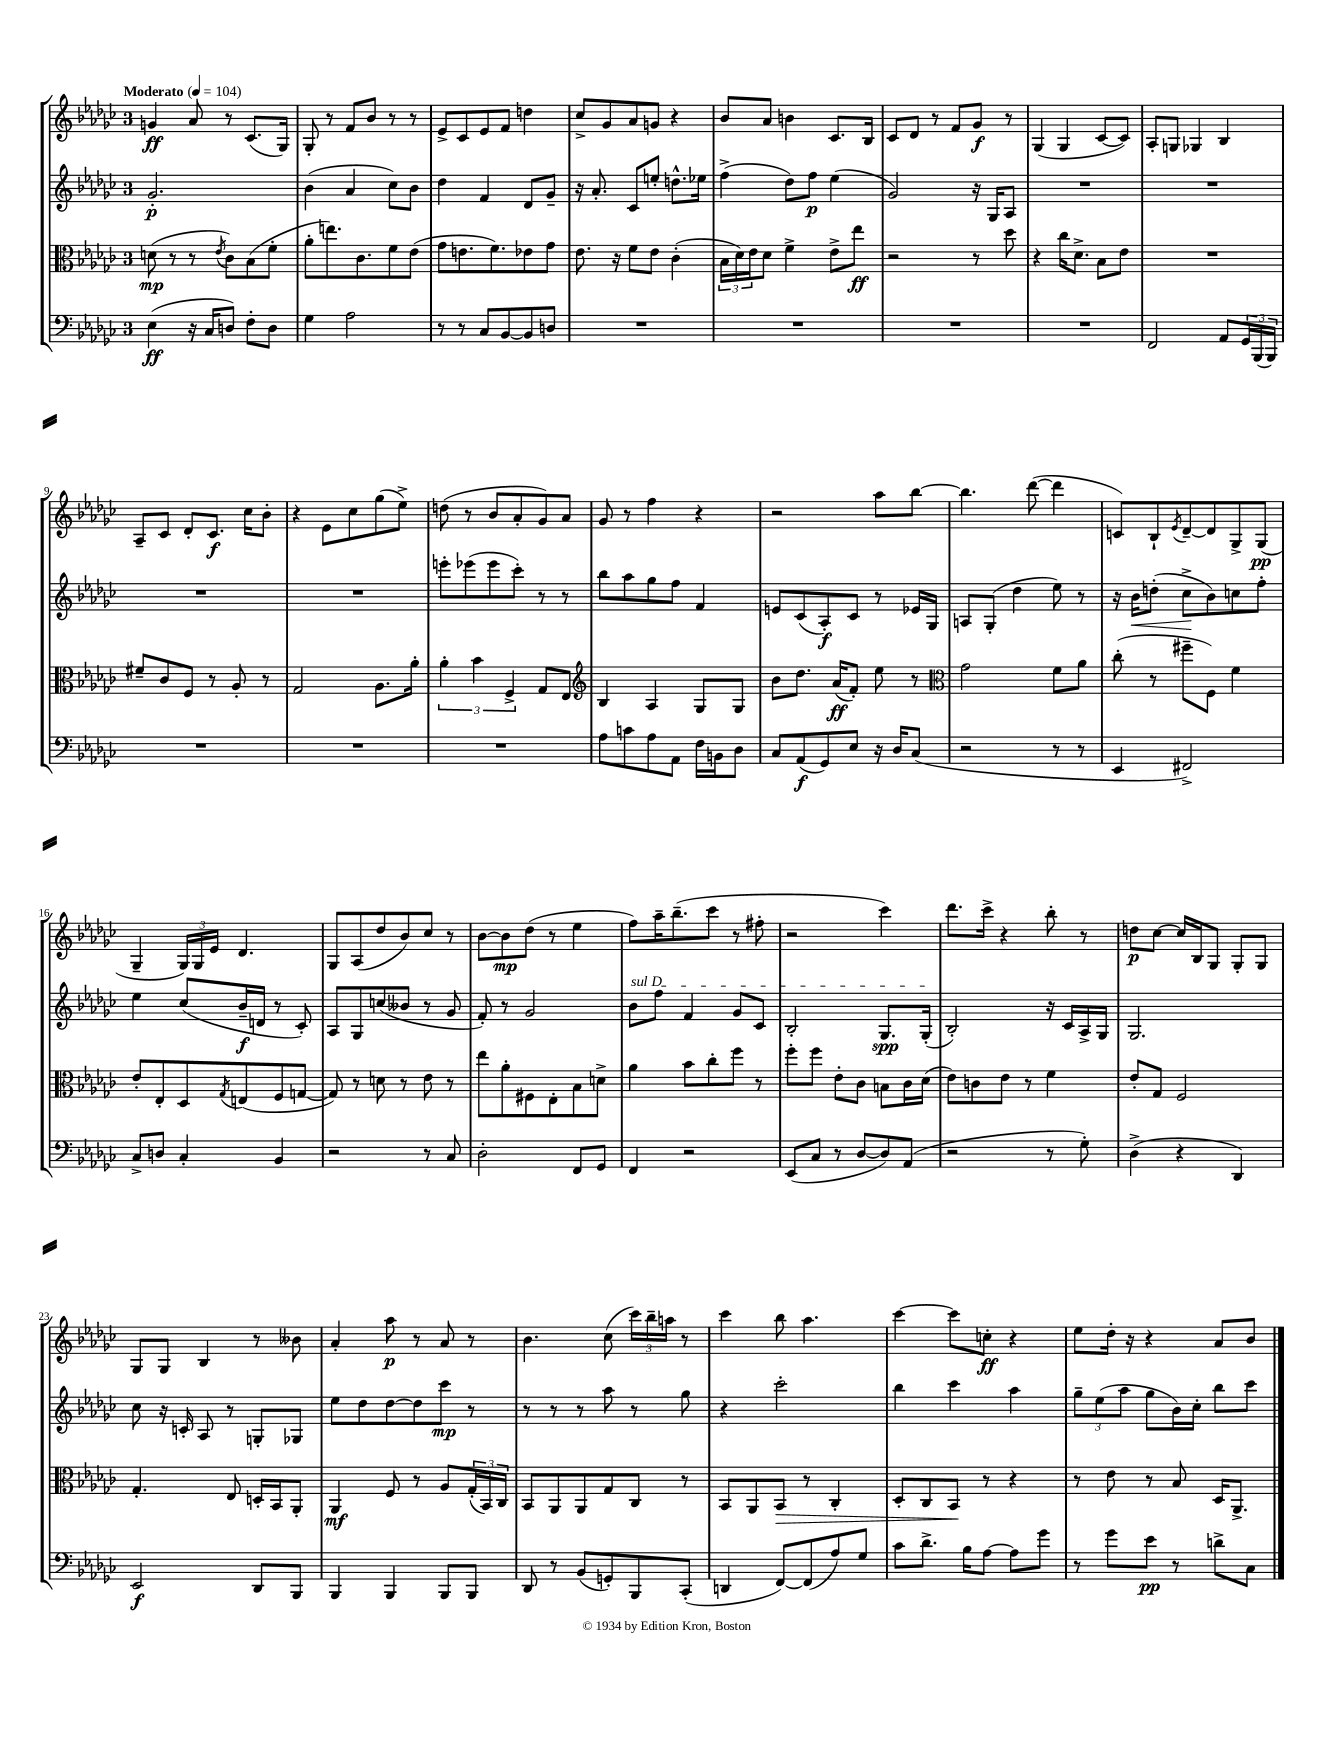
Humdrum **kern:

**kern	**dynam	**kern	**dynam	**kern	**dynam	**kern	**dynam
*part4	*part4	*part3	*part3	*part2	*part2	*part1	*part1
*staff4	*staff4	*staff3	*staff3	*staff2	*staff2	*staff1	*staff1
*clefF4	*	*clefC3	*	*clefG2	*	*clefG2	*
*k[b-e-a-d-g-c-]	*	*k[b-e-a-d-g-c-]	*	*k[b-e-a-d-g-c-]	*	*k[b-e-a-d-g-c-]	*
*M3/4	*	*M3/4	*	*M3/4	*	*M3/4	*
*MM104	*	*MM104	*	*MM104	*	*MM104	*
=1	=1	=1	=1	=1	=1	=1	=1
!	!	!	!	!	!	!LO:TX:a:B:t=Moderato	!
(4E-\	ff	(8dn\	mp	2.g-'/	p	4gn/	ff
.	.	8r	.	.	.	.	.
16r	.	8r	.	.	.	8a-/	.
16C-/KL	.	.	.	.	.	.	.
.	.	8qe-/	.	.	.	.	.
8Dn/J)	.	8c-\L)	.	.	.	8r	.
8F'\L	.	(8B-\	.	.	.	(8.c-/L	.
8D\J	.	8f'\J	.	.	.	.	.
.	.	.	.	.	.	16G-/Jk)	.
=2	=2	=2	=2	=2	=2	=2	=2
4G-\	.	8a-'\L	.	(4b-\	.	8G-'/	.
.	.	8.een\)	.	.	.	8r	.
2A-\	.	.	.	4a-/	.	8f/L	.
.	.	8.c-\	.	.	.	.	.
.	.	.	.	.	.	8b-/J	.
.	.	8f\	.	8cc-\L)	.	8r	.
.	.	(8e-\J	.	8b-\J	.	8r	.
=3	=3	=3	=3	=3	=3	=3	=3
8r	.	8g-\L	.	4dd-\	.	8e-^/L	.
8r	.	8.en\	.	.	.	8c-/	.
8C-/L	.	.	.	4f/	.	8e-/	.
.	.	8.f\)	.	.	.	.	.
[8BB-/	.	.	.	.	.	8f/J	.
8BB-/]	.	8e-X\	.	8d-/L	.	4ddn\	.
8Dn/J	.	8g-\J	.	8g-~/J	.	.	.
=4	=4	=4	=4	=4	=4	=4	=4
2.r	.	8.e-\	.	16r	.	8cc-^/L	.
.	.	.	.	8.a-'/	.	.	.
.	.	.	.	.	.	8g-/	.
.	.	16r	.	.	.	.	.
.	.	8f\L	.	8c-/L	.	8a-/	.
.	.	8e-\J	.	8een'/J	.	8gn/J	.
.	.	(4c-'\	.	8.ddn^^\L	.	4r	.
.	.	.	.	16ee-X\Jk	.	.	.
=5	=5	=5	=5	=5	=5	=5	=5
2.r	.	24B-\LL	.	(4ff^\	.	8b-/L	.
.	.	24d-\)	.	.	.	.	.
.	.	24e-\J	.	.	.	.	.
.	.	8d-\J	.	.	.	8a-/J	.
.	.	4f^\	.	8dd-\L)	.	4bn\	.
.	.	.	.	8ff\J	p	.	.
.	.	8e-^\L	.	(4ee-\	.	8.c-/L	.
.	.	8ee-\J	ff	.	.	.	.
.	.	.	.	.	.	16B-/Jk	.
=6	=6	=6	=6	=6	=6	=6	=6
2.r	.	2r	.	2g-/)	.	8c-/L	.
.	.	.	.	.	.	8d-/J	.
.	.	.	.	.	.	8r	.
.	.	.	.	.	.	8f/L	.
.	.	8r	.	16r	.	8g-/J	f
.	.	.	.	16G-/KL	.	.	.
.	.	8dd-\	.	8A-/J	.	8r	.
=7	=7	=7	=7	=7	=7	=7	=7
2.r	.	4r	.	2.r	.	(4G-/	.
.	.	16cc-\KL	.	.	.	4G-/	.
.	.	8.d-^\J	.	.	.	.	.
.	.	8B-\L	.	.	.	[8c-/L	.
.	.	8e-\J	.	.	.	8c-/J])	.
=8	=8	=8	=8	=8	=8	=8	=8
2FF/	.	2.r	.	2.r	.	8A-'/L	.
.	.	.	.	.	.	8Gn/J	.
.	.	.	.	.	.	4G-X/	.
8AA-/L	.	.	.	.	.	4B-/	.
24GG-/L	.	.	.	.	.	.	.
(24BBB-/	.	.	.	.	.	.	.
24BBB-/JJ)	.	.	.	.	.	.	.
!!LO:LB:g=z
=9	=9	=9	=9	=9	=9	=9	=9
2.r	.	8f#X~/L	.	2.r	.	8A-~/L	.
.	.	8c-/	.	.	.	8c-/J	.
.	.	8F/J	.	.	.	8d-'/L	.
.	.	8r	.	.	.	8.c-/J	f
.	.	8A-'/	.	.	.	.	.
.	.	.	.	.	.	16cc-\KL	.
.	.	8r	.	.	.	8b-'\J	.
=10	=10	=10	=10	=10	=10	=10	=10
2.r	.	2G-/	.	2.r	.	4r	.
.	.	.	.	.	.	8e-\L	.
.	.	.	.	.	.	8cc-\	.
.	.	8.A-\L	.	.	.	(8gg-\	.
.	.	.	.	.	.	8ee-^\J)	.
.	.	16a-'\Jk	.	.	.	.	.
=11	=11	=11	=11	=11	=11	=11	=11
2.r	.	6a-'\	.	8eeen'\L	.	(8ddn\	.
.	.	.	.	(8eee-X\	.	8r	.
.	.	6b-\	.	.	.	.	.
.	.	.	.	8eee-\	.	8b-/L	.
.	.	6F^/	.	.	.	.	.
.	.	.	.	8ccc-'\J)	.	8a-'/	.
.	.	8G-/L	.	8r	.	8g-/)	.
.	.	8E-/J	.	8r	.	8a-/J	.
=12	=12	=12	=12	=12	=12	=12	=12
*	*	*clefG2	*	*	*	*	*
8A-\L	.	4B-/	.	8bb-\L	.	8g-/	.
8cn\	.	.	.	8aa-\	.	8r	.
8A-\	.	4A-/	.	8gg-\	.	4ff\	.
8AA-\J	.	.	.	8ff\J	.	.	.
16F\LL	.	8G-/L	.	4f/	.	4r	.
16BBn\J	.	.	.	.	.	.	.
8D-\J	.	8G-/J	.	.	.	.	.
=13	=13	=13	=13	=13	=13	=13	=13
8C-/L	.	8b-\L	.	8en/L	.	2r	.
(8AA-/	f	8.dd-\J	.	(8c-/	.	.	.
8GG-/)	.	.	.	8A-'/)	f	.	.
.	.	(16a-/KL	ff	.	.	.	.
8E-/J	.	8f'/J)	.	8c-/J	.	.	.
16r	.	8ee-\	.	8r	.	8aa-\L	.
16D-/KL	.	.	.	.	.	.	.
(8C-/J	.	8r	.	16e-X/LL	.	[8bb-\J	.
.	.	.	.	16G-/JJ	.	.	.
=14	=14	=14	=14	=14	=14	=14	=14
*	*	*clefC3	*	*	*	*	*
2r	.	2g-\	.	8An/L	.	4.bb-\]	.
.	.	.	.	(8G-'/J	.	.	.
.	.	.	.	4dd-\	.	.	.
.	.	.	.	.	.	([8ddd-\	.
8r	.	8f\L	.	8ee-\)	.	4ddd-\]	.
8r	.	8a-\J	.	8r	.	.	.
=15	=15	=15	=15	=15	=15	=15	=15
4EE-/	.	(8cc-'\	.	16r	.	8cn/L)	.
!	!	!	!	!	!LO:HP:b	!	!
.	.	.	.	16b-\KL	<	.	.
.	.	8r	.	(8ddn'\J	.	8B-`/	.
.	.	.	.	.	.	8qe-/	.
2FF#X^/)	.	8ff#X~\L	.	8cc-^\L	.	[8d-~/	.
.	.	8F\J)	.	8b-\)	[	8d-/]	.
.	.	4f\	.	8ccn\	.	8G-^/	.
.	.	.	.	8ff'\J	.	(8G-/J	pp
!!LO:LB:g=z
=16	=16	=16	=16	=16	=16	=16	=16
8C-^/L	.	8e-'/L	.	4ee-\	.	4G-~/	.
8Dn/J	.	8E-'/	.	.	.	.	.
4C-'/	.	8D-/	.	(8cc-/L	.	24G-/LL)	.
.	.	.	.	.	.	24G-/	.
.	.	.	.	.	.	24e-/JJ	.
.	.	8qG-/	.	.	.	.	.
.	.	(8En/	.	16b-~/L	f	4.d-/	.
.	.	.	.	16dn/JJ	.	.	.
4BB-/	.	8F/	.	8r	.	.	.
.	.	[8Gn/J	.	8c-'/)	.	.	.
=17	=17	=17	=17	=17	=17	=17	=17
2r	.	8G/])	.	8A-/L	.	8G-/L	.
.	.	8r	.	8G-/	.	(8A-/	.
.	.	8dn\	.	(8ccn/	.	8dd-/	.
.	.	8r	.	8b--X/J	.	8b-/)	.
8r	.	8e-\	.	8r	.	8cc-/J	.
8C-/	.	8r	.	8g-/	.	8r	.
=18	=18	=18	=18	=18	=18	=18	=18
2D-'\	.	8ee-\L	.	8f'/)	.	[8b-\L	.
.	.	8a-'\	.	8r	.	8b-\]	mp
.	.	8F#X\	.	2g-/	.	(8dd-\J	.
.	.	8E-'\	.	.	.	8r	.
8FF/L	.	8B-\	.	.	.	4ee-\	.
8GG-/J	.	8dn^\J	.	.	.	.	.
=19	=19	=19	=19	=19	=19	=19	=19
!	!	!	!	!LO:TX:a:i:t=sul D	!	!	!
4FF/	.	4a-\	.	8b-\L	.	8ff\L)	.
.	.	.	.	8ff\J	.	16aa-~\K	.
.	.	.	.	.	.	(8.bb-~\	.
2r	.	8b-\L	.	4f/	.	.	.
.	.	8cc-'\	.	.	.	8ccc-\J	.
.	.	8ff\J	.	8g-/L	.	8r	.
.	.	8r	.	8c-/J	.	8ff#X'\	.
=20	=20	=20	=20	=20	=20	=20	=20
(8EE-/L	.	8ff'\L	.	2B-'/	.	2r	.
8C-/J	.	8ff\J	.	.	.	.	.
8r	.	8e-'\L	.	.	.	.	.
[8D-/L	.	8c-\J	.	.	.	.	.
8D-/])	.	8Bn\L	.	8.G-/L	spp	4ccc-\)	.
(8AA-/J	.	16c-\L	.	.	.	.	.
.	.	(16d-\JJ	.	(16G-'/Jk	.	.	.
=21	=21	=21	=21	=21	=21	=21	=21
2r	.	8e-\L)	.	2B-'/)	.	8.ddd-\L	.
.	.	8cn\	.	.	.	.	.
.	.	.	.	.	.	16ccc-^\Jk	.
.	.	8e-\J	.	.	.	4r	.
.	.	8r	.	.	.	.	.
8r	.	4f\	.	16r	.	8bb-'\	.
.	.	.	.	16c-/LL	.	.	.
8G-'\)	.	.	.	16A-^/	.	8r	.
.	.	.	.	16G-/JJ	.	.	.
=22	=22	=22	=22	=22	=22	=22	=22
(4D-^\	.	8e-'/L	.	2.G-/	.	8ddn\L	p
.	.	8G-/J	.	.	.	[8cc-\J	.
4r	.	2F/	.	.	.	16cc-/LL]	.
.	.	.	.	.	.	16B-/J	.
.	.	.	.	.	.	8G-/J	.
4DD-/)	.	.	.	.	.	8G-'/L	.
.	.	.	.	.	.	8G-/J	.
!!LO:LB:g=z
=23	=23	=23	=23	=23	=23	=23	=23
2EE-/	f	4.G-'/	.	8cc-\	.	8G-/L	.
.	.	.	.	16r	.	8G-/J	.
.	.	.	.	16cn'/	.	.	.
.	.	.	.	8A-/	.	4B-/	.
.	.	8E-/	.	8r	.	.	.
8DD-/L	.	16Dn'/LL	.	8Gn'/L	.	8r	.
.	.	16BB-/J	.	.	.	.	.
8BBB-/J	.	8AA-'/J	.	8G-X/J	.	8b--X\	.
=24	=24	=24	=24	=24	=24	=24	=24
4BBB-/	.	4AA-/	mf	8ee-\L	.	4a-'/	.
.	.	.	.	8dd-\	.	.	.
4BBB-/	.	8F/	.	[8dd-\	.	8aa-\	p
.	.	8r	.	8dd-\]	.	8r	.
8BBB-/L	.	8A-/L	.	8ccc-\J	mp	8a-/	.
8BBB-/J	.	(24G-'/L	.	8r	.	8r	.
.	.	24BB-/)	.	.	.	.	.
.	.	24C-/JJ	.	.	.	.	.
=25	=25	=25	=25	=25	=25	=25	=25
8DD-/	.	8BB-/L	.	8r	.	4.b-\	.
8r	.	8AA-/	.	8r	.	.	.
(8BB-/L	.	8AA-/	.	8r	.	.	.
8GGn'/)	.	8G-/	.	8aa-\	.	(8cc-\	.
8BBB-/	.	8C-/J	.	8r	.	24ccc-\LL)	.
.	.	.	.	.	.	24bb-~\	.
.	.	.	.	.	.	24aan\JJ	.
(8CC-'/J	.	8r	.	8gg-\	.	8r	.
=26	=26	=26	=26	=26	=26	=26	=26
4DDn/	.	8BB-/L	.	4r	.	4ccc-\	.
.	.	8AA-/	.	.	.	.	.
!	!	!	!LO:HP:b	!	!	!	!
[8FF/L)	.	8BB-/J	>	2ccc-'\	.	8bb-\	.
(8FF/]	.	8r	.	.	.	4.aa-\	.
8A-/)	.	4C-'/	.	.	.	.	.
8G-/J	.	.	.	.	.	.	.
=27	=27	=27	=27	=27	=27	=27	=27
8c-\L	.	8D-'/L	.	4bb-\	.	[4ccc-\	.
8.d-^\J	.	8C-/	.	.	.	.	.
.	.	8BB-/J	.	4ccc-\	.	8ccc-\L]	.
16B-\KL	.	.	.	.	.	.	.
[8A-\J	.	8r	]	.	.	8ccn'\J	ff
8A-\L]	.	4r	.	4aa-\	.	4r	.
8g-\J	.	.	.	.	.	.	.
=28	=28	=28	=28	=28	=28	=28	=28
8r	.	8r	.	12gg-~\L	.	8ee-\L	.
.	.	.	.	(12ee-\	.	.	.
8g-\L	.	8e-\	.	.	.	16dd-'\Jk	.
.	.	.	.	12aa-\J	.	.	.
.	.	.	.	.	.	16r	.
8e-\J	pp	8r	.	8gg-\L	.	4r	.
8r	.	8B-/	.	16b-\L)	.	.	.
.	.	.	.	16cc-'\JJ	.	.	.
8dn^\L	.	16D-/KL	.	8bb-\L	.	8a-/L	.
.	.	8.AA-^/J	.	.	.	.	.
8C-\J	.	.	.	8ccc-\J	.	8b-/J	.
==	==	==	==	==	==	==	==
*-	*-	*-	*-	*-	*-	*-	*-
